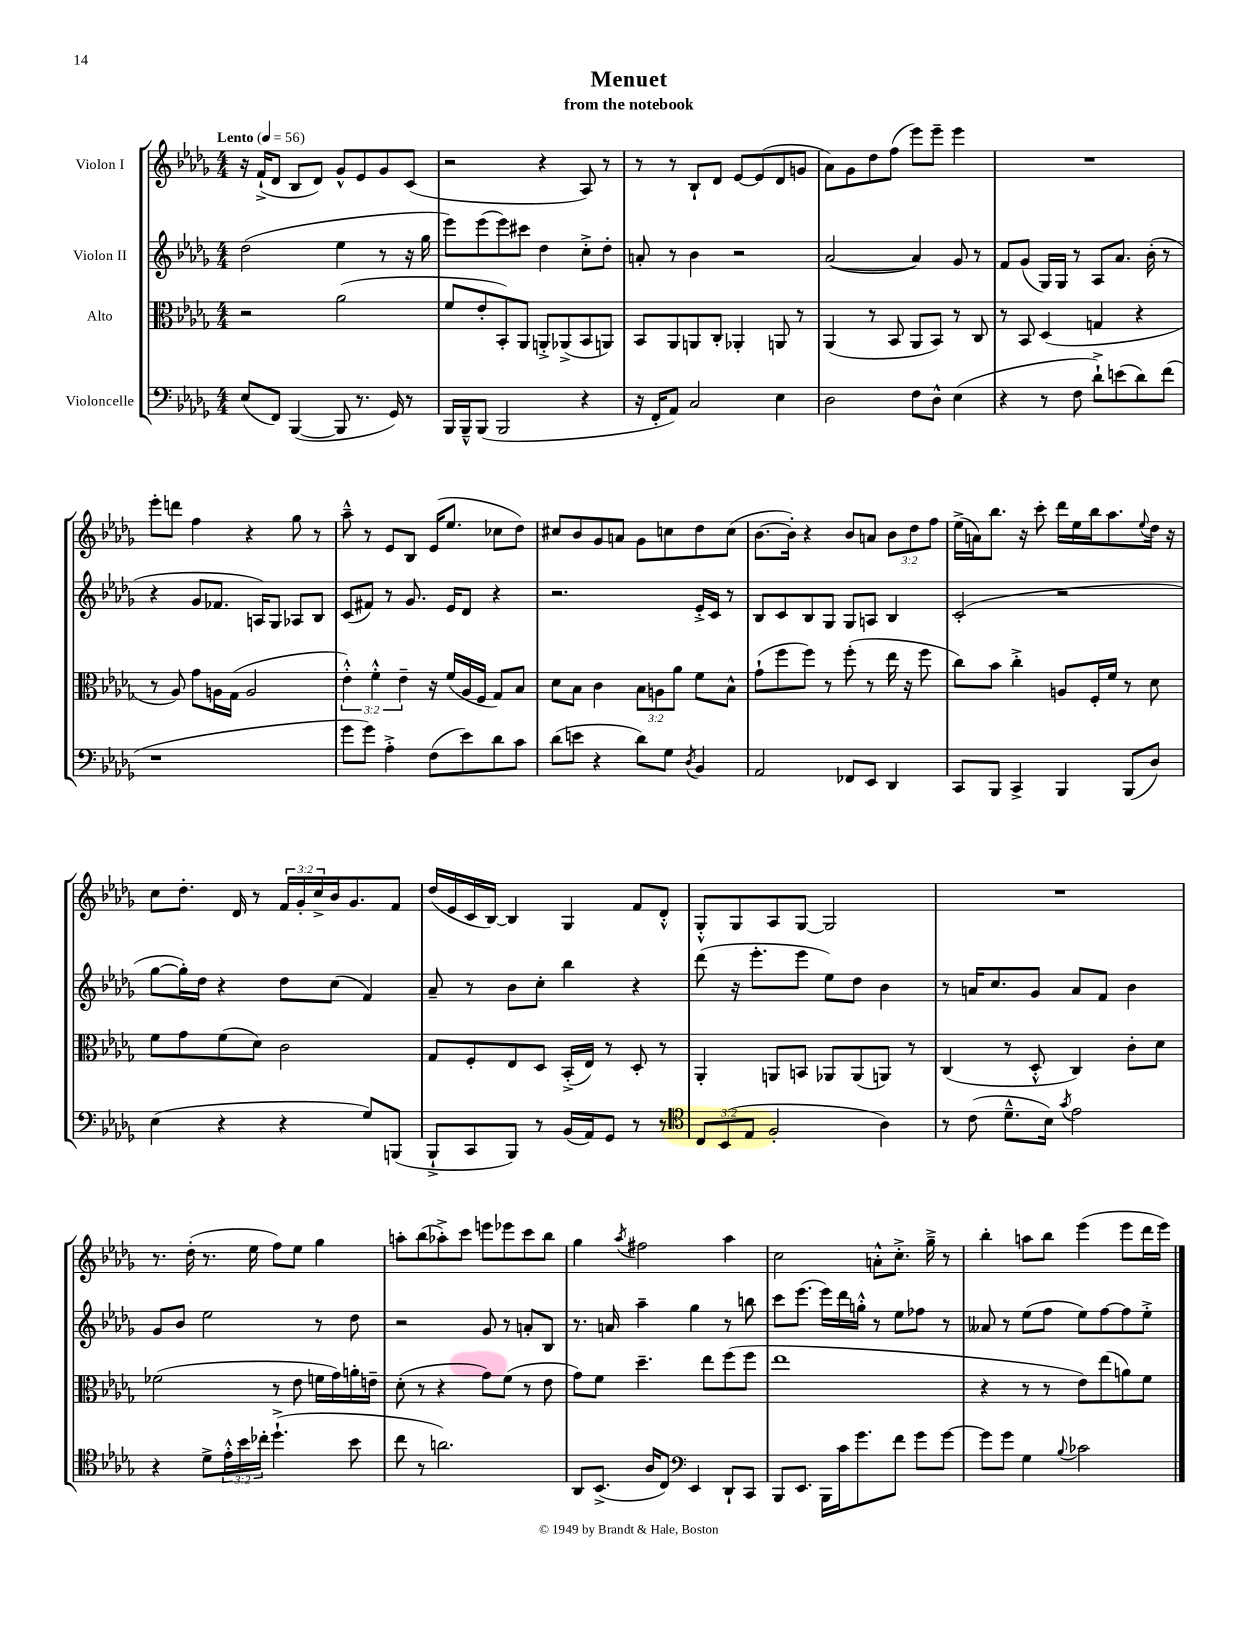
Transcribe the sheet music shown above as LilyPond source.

\header { title = "Menuet" subtitle = "from the notebook" }
<<
\new StaffGroup <<
\new Staff = "s0" \with { instrumentName = "Violon I" } {
    \clef treble \key des \major \numericTimeSignature \time 4/4 \override Staff.TupletNumber.text = #tuplet-number::calc-fraction-text \tempo "Lento" 4 = 56
    r16 f'16-!->( des'8 bes8 des'8) ges'8-^ ees'8 ges'8 c'8( |
    r2 r4 aes8) r8 |
    r8 r8 bes8-! des'8 ees'8~ ees'8( des'8 g'8 |
    aes'8) ges'8 des''8 f''8( ees'''8) ees'''8-- ees'''4 |
    R1 |
    ees'''8-. d'''8 f''4 r4 ges''8 r8 |
    aes''8---^ r8 ees'8 bes8 ees'16( ees''8. ces''8 des''8) |
    cis''8 bes'8 ges'8 a'8 ges'8 c''8 des''8 c''8( |
    bes'8.~ bes'16-.) r4 bes'8 a'8 \tuplet 3/2 { bes'8 des''8 f''8 } |
    ees''16->( a'16) bes''8. r16 c'''8-. des'''16 ees''16 bes''16 aes''8. \appoggiatura { ees''8 } des''16 r16 |
    c''8 des''8.-. des'16 r8 \tuplet 3/2 { f'16 ges'16-. c''16-> } bes'16 ges'8. f'8 |
    des''16( ees'16 c'16 bes16~) bes4 ges4 f'8 des'8-.-^ |
    ges8-.-^ ges8 aes8 ges8~ ges2 |
    R1 |
    r8. des''16-.( r8. ees''16 f''8) ees''8 ges''4 |
    a''8-. bes''8( aes''8-.->) c'''8 e'''8 ees'''8 c'''8 bes''8 |
    ges''4 \acciaccatura { aes''8 } fis''2 aes''4 |
    c''2 a'8-.-^ c''8.-.-> ges''16---> r8 |
    bes''4-. a''8 bes''8 ees'''4( ees'''8 des'''16 ees'''16) \bar "|." |
}
\new Staff = "s1" \with { instrumentName = "Violon II" } {
    \clef treble \key des \major \numericTimeSignature \time 4/4
    des''2( ees''4 r8 r16 ges''16 |
    ees'''8) ees'''8( ees'''8) cis'''8 des''4 c''8-.-> des''8-. |
    a'8-. r8 bes'4 r2 |
    aes'2~( aes'4) ges'8 r8 |
    f'8 ges'8( ges16) ges16 r8 aes8 aes'8. bes'16-.( r8 |
    r4 ges'8 fes'8. a16) ges8 aes8 bes8 |
    c'8( fis'8) r8 ges'8. ees'16 des'8 r4 |
    r2. ees'16-.-> c'16 r8 |
    bes8 c'8 bes8 ges8 ges8 a8 bes4 |
    c'2-.( r2 |
    ges''8~ ges''16-.) des''16 r4 des''8 c''8( f'4) |
    aes'8-- r8 bes'8 c''8-. bes''4 r4 |
    des'''8( r16 ees'''8.-. ees'''8 ees''8) des''8 bes'4 |
    r8 a'16 c''8. ges'8 a'8 f'8 bes'4 |
    ges'8 bes'8 ees''2 r8 des''8 |
    r2 ges'8 r8 a'8-. bes8 |
    r8. a'16 aes''4-- ges''4 r8 b''8 |
    c'''8 ees'''8.( ees'''16) des'''16 g''16-.-^ r8 ees''8 fes''8 r8 |
    aeses'8 r8 ees''8( f''8 ees''8) f''8~ f''8 ees''8-.-> \bar "|." |
}
\new Staff = "s2" \with { instrumentName = "Alto" } {
    \clef alto \key des \major \numericTimeSignature \time 4/4 \override Staff.TupletNumber.text = #tuplet-number::calc-fraction-text
    r2 aes'2( |
    f'8 ees'8-. bes,8-.) aes,8 a,8-.-> aes,8->( bes,8 a,8) |
    bes,8 aes,8 a,8 c8-. aes,4-. a,8 r8 |
    aes,4( r8 bes,8 aes,8 bes,8) r8 c8 |
    r8 bes,8 des4( g4 r4 |
    r8 aes8) ges'8 a16 ges16( a2 |
    \tuplet 3/2 { ees'4-.-^) f'4-.-^ ees'4-- } r16 f'16( aes16 f16 ges8) bes8 |
    des'8 bes8 c'4 \tuplet 3/2 { bes8 a8 aes'8 } f'8 bes8-^ |
    ges'8-!( f''8 f''8) r8 f''8-.( r8 ees''16 r16 f''8 |
    c''8) bes'8 c''4-.-> a8 f16-. f'16 r8 des'8 |
    f'8 ges'8 f'8( des'8) c'2 |
    ges8 f8-. ees8 des8 bes,16-.->( ees16) r8 des8-. r8 |
    aes,4-. a,8 b,8 aes,8 aes,8( a,8) r8 |
    c4( r8 des8-.-^ c4) c'8-. des'8 |
    fes'2( r8 ees'8 f'16 ges'16) a'16-. e'16-- |
    des'8-.( r8 r4 ges'8) f'8( r8 ees'8 |
    ges'8) f'8 des''4.-- ees''8 f''8( f''8 |
    ees''1 |
    r4 r8 r8 ees'8) ees''8( a'8) f'8 \bar "|." |
}
\new Staff = "s3" \with { instrumentName = "Violoncelle" } {
    \clef bass \key des \major \numericTimeSignature \time 4/4 \override Staff.TupletNumber.text = #tuplet-number::calc-fraction-text
    ees8( f,8) bes,,4~( bes,,8 r8. ges,16) r8 |
    bes,,16 bes,,16---^ bes,,8( bes,,2 r4 |
    r16 f,16-. aes,8) c2 ees4 |
    des2 f8 des8-^ ees4( |
    r4 r8 f8 des'8-!->) e'8( des'8) f'8( |
    r1 |
    ges'8 ges'8) aes4-.-> f8( ees'8) des'8 c'8 |
    des'8( e'8 r4 des'8) ges8 \acciaccatura { des8 } bes,4 |
    aes,2 fes,8 ees,8 des,4 |
    c,8 bes,,8 c,4-> bes,,4 bes,,8( des8) |
    ees4( r4 r4 ges8) b,,8( |
    bes,,8-!-> c,8 bes,,8) r8 bes,16( aes,16) ges,8 r8 r8 |
    \clef tenor \tuplet 3/2 { c8 bes,8( ees8 } f2-. aes4) |
    r8 c'8( des'8.---^ bes16) \acciaccatura { ges'8 } ees'2 |
    r4 des'8-> \tuplet 3/2 { ees'16-.-^ bes'16 ces''16-. } des''4.-!->( bes'8 |
    c''8 r8 a'2.) |
    aes,8 bes,8.->( aes16 c8) \clef bass ees,4 des,8-! c,8 |
    bes,,8 ees,8. bes,,16 c'16 ges'8. f'8 ges'8 ges'8~ |
    ges'8 ges'8 ges4 \appoggiatura { bes8 } ces'2 \bar "|." |
}
>>
>>
\layout { \context { \Score \remove "Bar_number_engraver" } }
